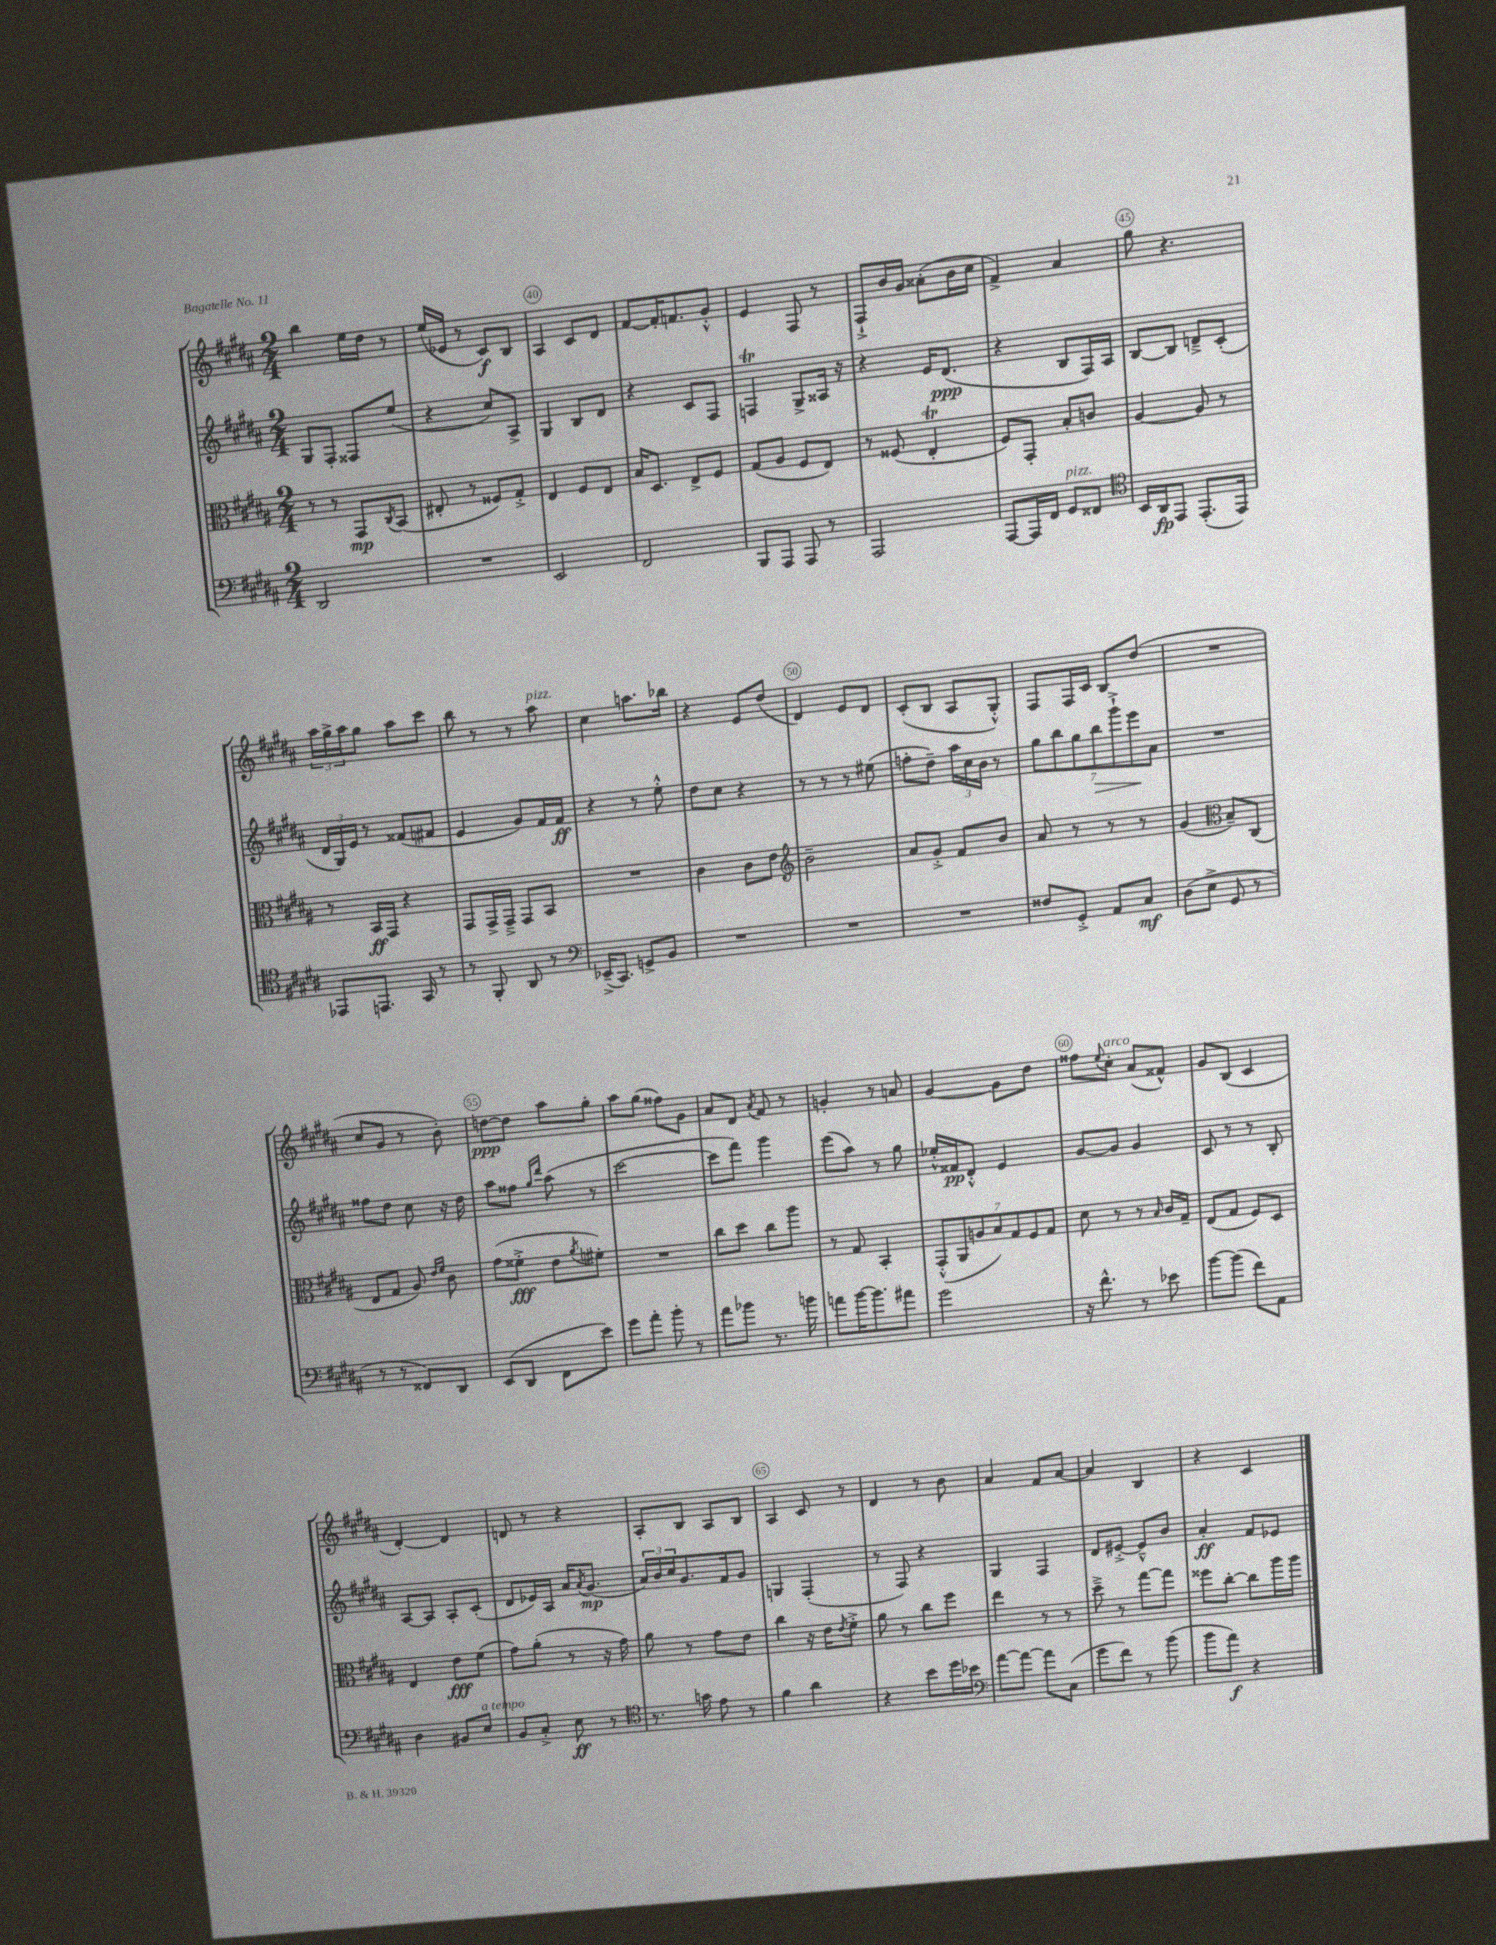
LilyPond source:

<<
\new StaffGroup <<
\new Staff = "s0" {
    \clef treble \key b \major \numericTimeSignature \time 2/4
    b''4 e''16 dis''16 r8 |
    e''16( ees'16 r8 cis'8\f) b8 |
    ais4 cis'8 dis'8 |
    fis'8~ fis'16-. f'8. gis'8-.-^ |
    e'4 fis8 r8 |
    fis8-!-> b'16 gis'16 aisis'8-.( b'16 cis''16 |
    fis'4->) ais'4 |
    gis''8 r4. |
    \tuplet 3/2 { ais''16 gis''16-> ais''16 } gis''8 ais''8 cis'''8 |
    b''8 r8 r8 ais''8^\markup { \italic "pizz." } |
    cis''4 a''8. bes''16 |
    r4 e'8 dis''8( |
    dis'4) e'8 dis'8 |
    cis'8-.( b8 ais8 gis8-.-^) |
    fis8 fis16 cis'16 b8 dis''8( |
    R2 |
    cis''8 gis'8 r8 b'8-.) |
    d''8~\ppp d''8 ais''8 gis''8-. |
    ais''8 gis''8( fisis''8) gis'8 |
    ais'8 dis'8 \acciaccatura { ais'8 } fis'8 r8 |
    g'4-. r8 a'8 |
    gis'4~ gis'8 dis''8 |
    fisis''8 \appoggiatura { e''8 } cis''8-.^\markup { \italic "arco" } ais'8( fisis'8-^) |
    gis'8 b8( cis'4 |
    dis'4~-.) dis'4 |
    d'8 r8 r4 |
    ais8-. b8 ais8 b8 |
    ais4 cis'8 r8 |
    dis'4 r8 b'8 |
    ais'4 fis'8 ais'8~ |
    ais'4 b4 |
    r4 cis'4 \bar "|." |
}
\new Staff = "s1" {
    \clef treble \key b \major \numericTimeSignature \time 2/4
    gis8 fis8-. fisis8 e''8( |
    r4 cis''8) ais8-> |
    gis4 b8 dis'8 |
    r4 cis'8 fis8 |
    f4\trill gis8-> aisis16 r16 |
    r4 e'16 dis'8.\ppp( |
    r4 b8 fis16) ais16 |
    b8~ b8 d'8---> cis'8-.( |
    \tuplet 3/2 { dis'16 gis16) e'16 } r8 fisis'8( fis'8 |
    e'4 gis'8) fis'16 fis'16\ff |
    r4 r8 e''8-.-^ |
    dis''8 cis''8 r4 |
    r8 r8 r8 eis''8( |
    f''8-. dis''8--) \tuplet 3/2 { ais''16 cis''16 b'16 } r8 |
    \tuplet 7/4 { gis''8 b''8 gis''8 b''8\> gis'''8-!-> e'''8\! ais'8 } |
    R2 |
    fisis''8 dis''8 cis''8 r16 dis''16 |
    ais''8 fisis''8 \grace { gis''16 dis'''16 } ais''8( r8 |
    cis'''2~ |
    cis'''8 fis'''8) gis'''4 |
    e'''8( ais''8) r8 gis''8 |
    ees''16-.-^ fisis'16\pp dis'8-.-^ e'4 |
    gis'8~ gis'8 gis'4 |
    cis'8 r8 r8 b8-. |
    ais8~ ais8 ais8-. cis'8-.( |
    dis'8 ees'16) ais16 ais'16 \acciaccatura { ais'8 } gis'8.\mp( |
    \tuplet 3/2 { ais'16) b'16 cis''16 } gis'8. fis'16 gis'8 |
    g4 fis4-.( |
    r8 fis8) r4 |
    gis4 fis4 |
    dis'8 eis'8~-.-> eis'8---^ b'8 |
    ais'4-.\ff fis'8 ees'8 \bar "|." |
}
\new Staff = "s2" {
    \clef alto \key b \major \numericTimeSignature \time 2/4
    r8 r8 gis,8\mp \acciaccatura { cis8 } b,8( |
    eis8-. r8 fisis8) gis8-.-> |
    e4 fis8 e8 |
    b16 dis8. e8-> fis8 |
    gis8( ais8 fis8 e8) |
    r8 fisis8( e4-.\trill |
    fis8) gis,8-. b8-. c'8 |
    ais4~ ais8 r8 |
    r8 b,16\ff gis,16 r4 |
    gis,8 gis,16-> gis,16---> gis,8 b,8 |
    R2 |
    cis'4 cis'8 e'8 |
    \clef treble b'2-- |
    ais'8 gis'8-.-> fis'8 b'8 |
    ais'8 r8 r8 r8 |
    gis'4( \clef alto b8--) cis8( |
    e8 gis8 ais8) \grace { e'16 fis'16 } cis'8 |
    gis'8( fisis'8-.->\fff e'8 \acciaccatura { ais'8 } fis'8-.) |
    R2 |
    cis''8 dis''8 cis''8 ais''8 |
    r8 gis8 b,4-. |
    \tuplet 7/4 { gis,8-.-^( ais,8 a8 b8) gis8 fis8 gis8 } |
    dis'8 r8 r8 \grace { b16 } cis'16 gis16-- |
    e8( gis8 fis8) dis8 |
    e4 e'8\fff fis'8( |
    gis'8) ais'8-.( r8 r16 gis'16) |
    ais'8 r8 gis'8 e'8 |
    cis''4 r16 e'16 \acciaccatura { e'8 } fis'8-.-> |
    ais'8 r8 cis''8 fis''8 |
    e''4 r8 r8 |
    dis''8---> r8 gis''8~ gis''8 |
    fisis''8 cis''8~-. cis''8 ais''16 ais''16 \bar "|." |
}
\new Staff = "s3" {
    \clef bass \key b \major \numericTimeSignature \time 2/4
    dis,2 |
    R2 |
    e,2 |
    fis,2 |
    b,,8 ais,,8 ais,,8 r8 |
    ais,,2 |
    ais,,8~ ais,,16 fis,16 gis,8^\markup { \italic "pizz." } fisis,8 |
    \clef tenor b,16 ais,16\fp e,8 e,8.-.( e,16) |
    ees,8 e,8. gis,16 r8 |
    r8 fis,8-. ais,8 r8 |
    \clef bass ees,16--->( cis,8.) g,8-> b,8 |
    R2 |
    R2 |
    R2 |
    fisis8 gis,8-.-> ais,8 cis8\mf |
    dis8( e8-> gis,8 r8 |
    r8 r8 fisis,8) dis,8 |
    e,8( dis,8 fis,8 e'8) |
    gis'8 ais'8-. b'8-. r8 |
    ais'8 bes'8 r8. b'16 |
    a'8 b'16~ b'8. ais'8 |
    gis'2 |
    r16 fis'8.-^ r8 ees'8 |
    b'8~ b'8( fis'8) ais,8 |
    dis4 bis,8 e8^\markup { \italic "a tempo" } |
    b,8 cis8-.-> e8\ff r8 |
    \clef tenor r8. g'16 e'8 r8 |
    fis'4 ais'4 |
    r4 b'8 dis''16 bes'16 |
    \clef bass ais'8~ ais'8~ ais'8 cis8( |
    gis'8 fis'8) r8 b'8( |
    b'8 ais'8\f) r4 \bar "|." |
}
>>
>>
\layout { \context { \Score currentBarNumber = #38 \override BarNumber.break-visibility = ##(#f #t #t) barNumberVisibility = #(every-nth-bar-number-visible 5) \override BarNumber.stencil = #(make-stencil-circler 0.1 0.3 ly:text-interface::print) } }
